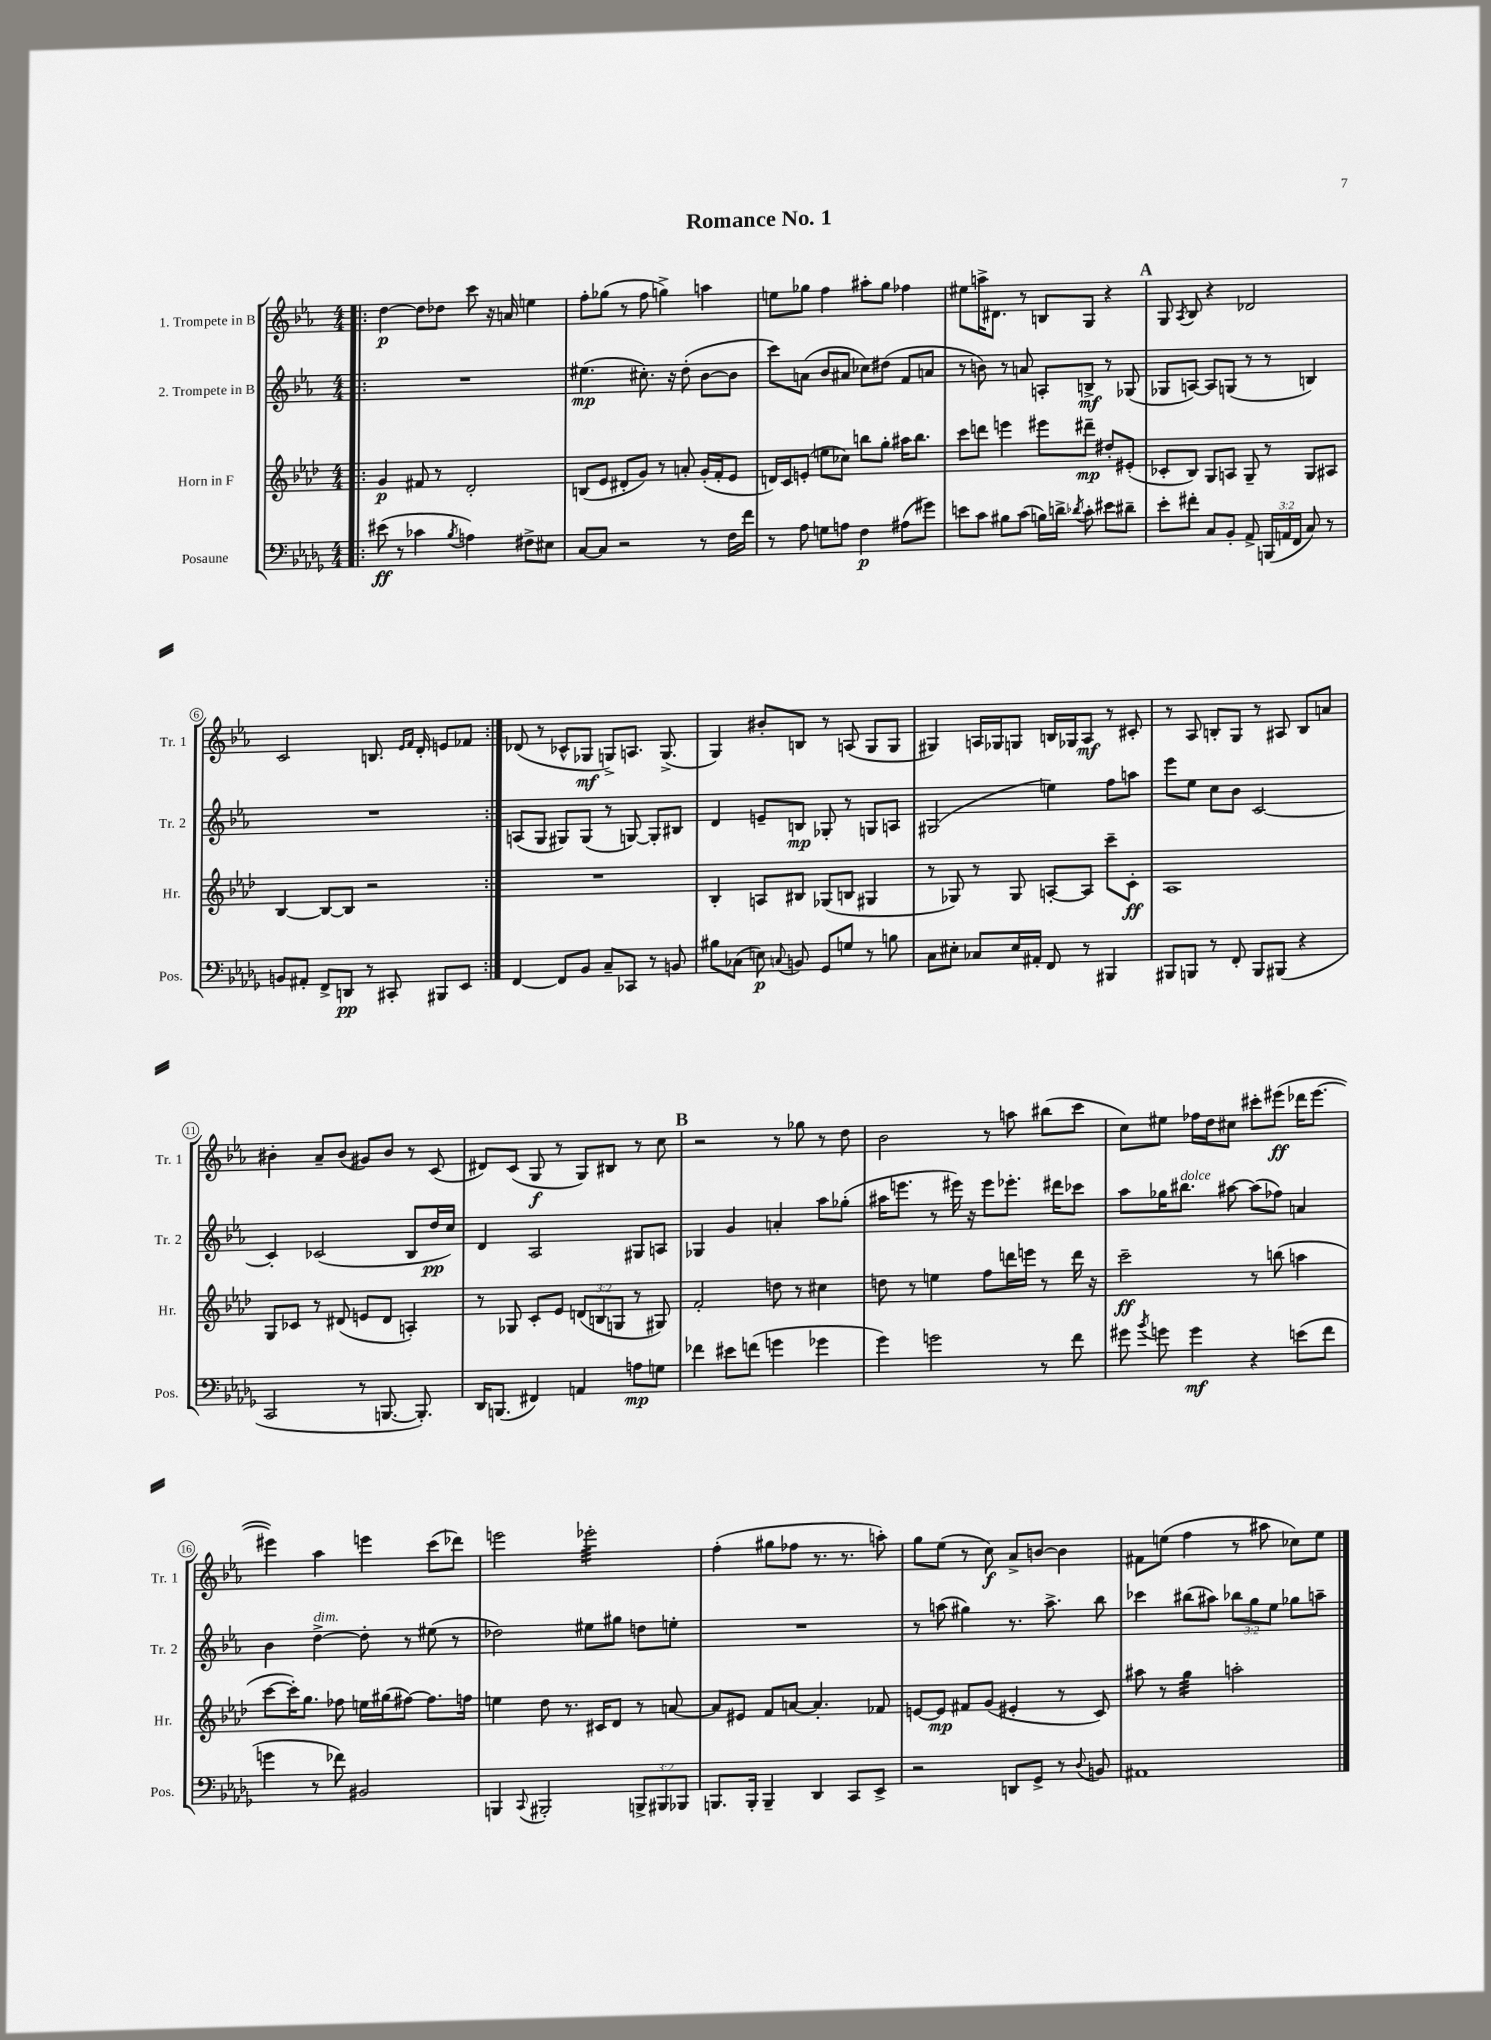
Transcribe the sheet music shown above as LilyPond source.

\header { title = "Romance No. 1" }
<<
\new StaffGroup <<
\new Staff = "s0" \with { instrumentName = "1. Trompete in B" shortInstrumentName = "Tr. 1" } {
    \clef treble \key ees \major \numericTimeSignature \time 4/4
    \autoBeamOff \repeat volta 2 { \bar ".|:" d''4~\p d''8[ des''8] c'''8 r16 a'16 e''4 |
    f''8[-. ges''8]( r8 f''8 g''4->) a''4 |
    e''8[ ges''8] f''4 ais''8[-. ges''8] fes''4 |
    eis''8[ a''16-> dis'8.] r8 b8[ g8] r4 |
    \mark \markup { \bold "A" } g8 \acciaccatura { aes8 } bes8 r4 des'2 |
    c'2 b8. \grace { ees'16[ f'16] } d'16-. e'8[ fes'8] | }
    des'8( r8 ces'8[-^ ges8]\mf g8[->) a8.] g8.->( |
    g4) bis'8[-. b8] r8 a8( g8[ g8] |
    gis4) a16[ ges16 g8] b16[ ges16 a8]\mf r8 cis'8-. |
    r8 aes8 b8[-. g8] r8 ais8 b8[ a'8] |
    bis'4-. aes'8[-- bis'8]( gis'8[) bis'8] r8 c'8( |
    dis'8[) c'8]( g8\f r8 g8[) bis8] r8 c''8 |
    \mark \markup { \bold "B" } r2 r8 ges''8 r8 d''8 |
    bes'2 r8 a''8 bis''8[( c'''8] |
    c''8[) eis''8] fes''16[ d''16 cis''8] cis'''8[-. eis'''8]\ff( des'''16[ eis'''8.]~ |
    eis'''4) aes''4 e'''4 c'''8[( des'''8]) |
    e'''2 ees'''2:32-. |
    f''4-.( gis''8[ fes''8] r8. r8. a''8-.) |
    g''8[ ees''8]( r8 c''8\f) aes'8[-> b'8]~ b'4 |
    fis'8[ e''8]( f''4 r8 ais''8 ces''8[) e''8] \bar "|." |
}
\new Staff = "s1" \with { instrumentName = "2. Trompete in B" shortInstrumentName = "Tr. 2" } {
    \clef treble \key ees \major \numericTimeSignature \time 4/4 \override Staff.TupletNumber.text = #tuplet-number::calc-fraction-text
    \autoBeamOff \repeat volta 2 { \bar ".|:" R1 |
    eis''4.\mp( cis''8.-.) r16 d''8-.( bes'8[~ bes'8] |
    c'''8[) a'8]( bes'8[ ais'8] ces''8[) dis''8]( f'8[ a'8] |
    r8 b'8) r8 a'8 a8[-. b8]->\mf r8 ges8( |
    \mark \markup { \bold "A" } ges8[ a8]~) a8[ g8]( r8 r8 b4) |
    R1 | }
    a8[( g8] gis8[) gis8]( r8 g8~) g8[-. bis8] |
    d'4 e'8[-- b8]\mp ges8-. r8 g8[ a8] |
    gis2( e''4) f''8[ a''8] |
    ees'''8[ ees''8] c''8[ bes'8] c'2~ |
    c'4-. ces'2( bes8[ d''16\pp c''16]) |
    d'4 aes2 gis8[ a8] |
    \mark \markup { \bold "B" } ges4 g'4 a'4-. aes''8[ ges''8]-.( |
    ais''16[ e'''8.] r8 eis'''16) r16 eis'''8[ ees'''8.]-. dis'''16[ ces'''8] |
    aes''8[ ges''16 bis''8.]^\markup { \italic "dolce" } ais''8~ ais''8[( fes''8]) a'4 |
    bes'4 d''4~->^\markup { \italic "dim." } d''8-. r8 eis''8( r8 |
    des''2) eis''8[ gis''8] d''8[ e''8]-. |
    R1 |
    r8 a''8( gis''4) r8. a''8.-> bes''8 |
    ces'''4 bis''8[( ais''8]) \tuplet 3/2 { bes''8[ g''8 ees''8] } ges''8[ a''8]-- \bar "|." |
}
\new Staff = "s2" \with { instrumentName = "Horn in F" shortInstrumentName = "Hr." } {
    \clef treble \key aes \major \numericTimeSignature \time 4/4 \override Staff.TupletNumber.text = #tuplet-number::calc-fraction-text
    \autoBeamOff \repeat volta 2 { \bar ".|:" g'4\p fis'8 r8 des'2-. |
    b8[( ees'8] dis'8[-. g'8]) r8 a'8-. g'16[-.( f'16-. ees'8] |
    d'16[) c'16 e'8]-.( e''8[ ces''8]) b''8[ g''8]-. ais''16[ b''8.] |
    c'''8[ d'''8] e'''4 eis'''8[ dis'''8]--\mp dis''8[-. eis'8]-.( |
    \mark \markup { \bold "A" } ces'8[-. bes8]) g8[ a8] g8-- r8 g8[ ais8] |
    bes4~ bes8[~ bes8] r2 | }
    R1 |
    bes4-. a8[ bis8] ges8[( b8] gis4 |
    r8 ges8) r8 ges8 a8[~-. a8] c'''8[-- c'8]-.\ff |
    aes1 |
    g8[ ces'8] r8 dis'8( e'8[ dis'8] a4-.) |
    r8 ges8 c'8[-. ees'8] \tuplet 3/2 { d'8[( b8 g8] } r8 gis8) |
    \mark \markup { \bold "B" } f'2-. d''8 r8 cis''4 |
    d''8 r8 e''4 f''8[ d'''16 e'''16] r8 d'''16 r16 |
    c'''2--\ff r8 b''8( a''4 |
    c'''8[~ c'''16-.) g''8.] fes''8 e''16[ gis''16( fis''8]~) fis''8.[ f''16] |
    e''4 des''8 r8. cis'16[ des'8] r8 a'8~ |
    a'8[ eis'8] f'8[ a'8]~ a'4.-. fes'8 |
    e'8[~ e'8]\mp fis'8[ g'8]( eis'4-. r8 c'8) |
    ais''8 r8 g''4:32 a''2-. \bar "|." |
}
\new Staff = "s3" \with { instrumentName = "Posaune" shortInstrumentName = "Pos." } {
    \clef bass \key des \major \numericTimeSignature \time 4/4 \override Staff.TupletNumber.text = #tuplet-number::calc-fraction-text
    \autoBeamOff \repeat volta 2 { \bar ".|:" eis'8\ff( r8 ces'4 \acciaccatura { bes8 } a4) fis8[-> eis8] |
    c8[~ c8] r2 r8 f16[ f'16] |
    r8 aes8 g8[ a8] f4\p ais8[( gis'8]) |
    e'8[ c'8] bis8[ c'8]( b16[) d'16]-> \acciaccatura { des'8 } c'8-. eis'8[ dis'8]-- |
    \mark \markup { \bold "A" } ees'8[-. fis'8]-. c8[ bes,8]-. aes,8-> \tuplet 3/2 { b,,16[( a,16 f,16] } c8) r8 |
    b,8[ ais,8]-. f,8[-> d,8]\pp r8 cis,8-. bis,,8[ ees,8] | }
    f,4~ f,8[ bes,8] c8[-- ces,8] r8 b,8 |
    bis8[ ces8]( e8\p) \appoggiatura { c8 } b,8 ges,8[ g8] r8 b8 |
    c8[ eis8]-. ces8[ eis16 ais,16]-. f,8 r8 bis,,4 |
    bis,,8[ b,,8] r8 f,8-. b,,8[ bis,,8]( r4 |
    c,2 r8 b,,8.~ b,,8.-.) |
    des,16[ b,,8.]( fis,4) a,4 a8[\mp g8] |
    \mark \markup { \bold "B" } fes'4 eis'8[ f'8]( g'4 ges'4 |
    ges'4) g'2 r8 f'8 |
    gis'8 \acciaccatura { bes'8 } g'8 g'4\mf r4 e'8[( f'8] |
    g'4 r8 fes'8) bis,2 |
    b,,4 \appoggiatura { c,8 } bis,,2-. \tuplet 3/2 { b,,8[-> bis,,8 bes,,8] } |
    b,,8.[ b,,16]-. b,,4-- des,4 c,8[ ees,8]-> |
    r2 d,8[ ges,8]-> r8 \appoggiatura { des8 } b,8 |
    ais,1 \bar "|." |
}
>>
>>
\layout { \context { \Score \override BarNumber.stencil = #(make-stencil-circler 0.1 0.3 ly:text-interface::print) } }
